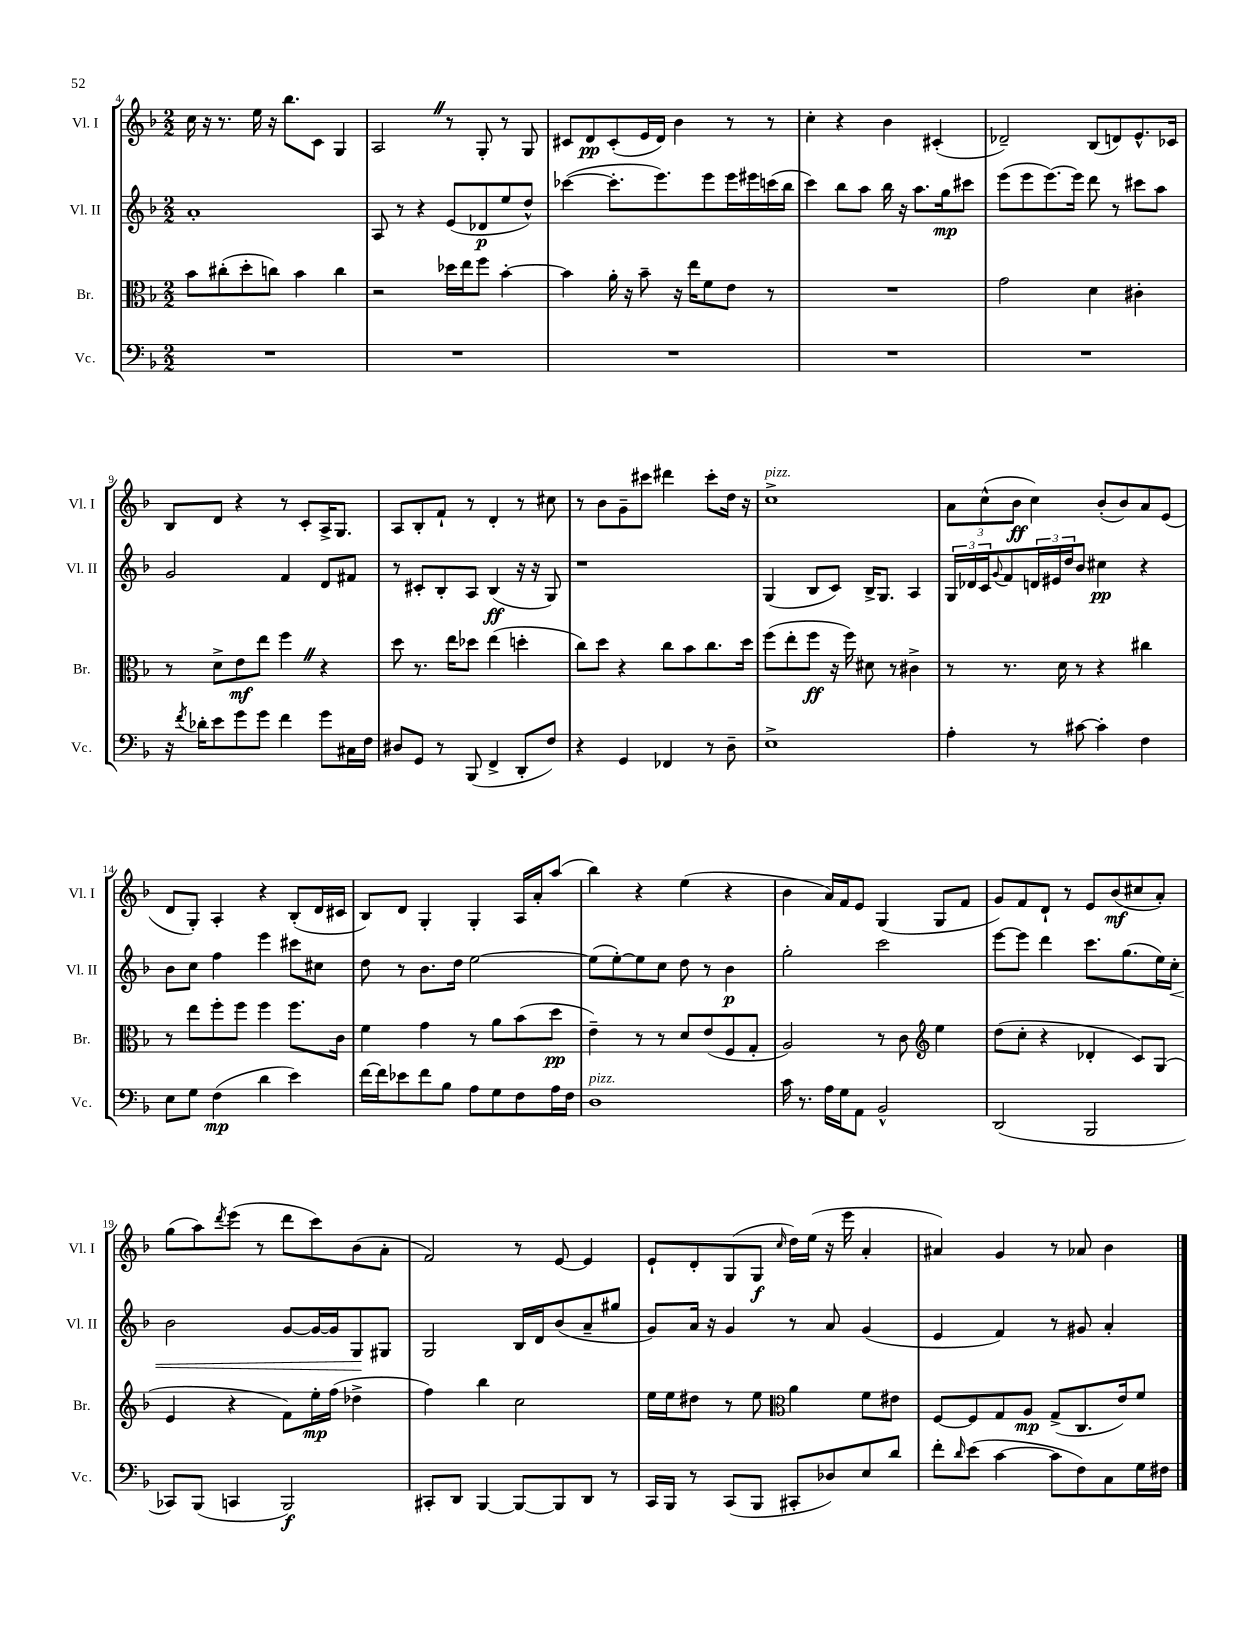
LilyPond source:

<<
\new StaffGroup <<
\new Staff = "s0" \with { instrumentName = "Vl. I" shortInstrumentName = "Vl. I" } {
    \clef treble \key f \major \numericTimeSignature \time 2/2
    c''16 r16 r8. e''16 r16 bes''8. c'8 g4 |
    a2 \once \override BreathingSign.text = \markup { \musicglyph "scripts.caesura.straight" } \breathe r8 g8-. r8 g8 |
    cis'8 d'8\pp cis'8-.( e'16 d'16) bes'4 r8 r8 |
    c''4-. r4 bes'4 cis'4-.( |
    des'2--) bes8( d'8) e'8.-^ ces'16 |
    bes8 d'8 r4 r8 c'8-. a16-> g8. |
    a8 bes8-. f'8-! r8 d'4-. r8 cis''8 |
    r8 bes'8 g'8-- cis'''8 dis'''4 cis'''8-. d''16 r16 |
    c''1->^\markup { \italic "pizz." } |
    \tuplet 3/2 { a'8 c''8-^( bes'8\ff } c''4) bes'8-.( bes'8) a'8 e'8( |
    d'8 g8-.) a4-. r4 bes8-.( d'16 cis'16 |
    bes8) d'8 g4-. g4-. a16 a'16-. a''8( |
    bes''4) r4 e''4( r4 |
    bes'4 a'16) f'16 e'8 g4( g8 f'8 |
    g'8) f'8 d'8-! r8 e'8 bes'8\mf( cis''8 a'8-.) |
    g''8( a''8) \acciaccatura { d'''8 } e'''8( r8 d'''8 c'''8) bes'8( a'8-. |
    f'2) r8 e'8~ e'4 |
    e'8-! d'8-. g8( g8\f \grace { c''16 } d''16) e''16( r16 e'''16 a'4-. |
    ais'4) g'4 r8 aes'8 bes'4 \bar "|." |
}
\new Staff = "s1" \with { instrumentName = "Vl. II" shortInstrumentName = "Vl. II" } {
    \clef treble \key f \major \numericTimeSignature \time 2/2
    a'1-. |
    a8 r8 r4 e'8( des'8\p e''8 d''8-^) |
    ces'''4~( ces'''8.-. e'''8.) e'''8 e'''16 eis'''16 c'''16( bes''16 |
    c'''4) bes''8 a''8 bes''16 r16 a''8. g''16\mp cis'''8 |
    e'''8( e'''8 e'''8.~) e'''16 d'''8 r8 cis'''8 a''8 |
    g'2 f'4 d'8 fis'8 |
    r8 cis'8-. bes8-. a8 bes4\ff( r16 r16 g8) |
    r1 |
    g4( bes8 c'8) bes16-> g8. a4 |
    \tuplet 3/2 { g16 des'16 c'16 } \appoggiatura { g'8 } f'8 \tuplet 3/2 { d'16 eis'16 d''16 } bes'8 cis''4\pp r4 |
    bes'8 c''8 f''4 e'''4 cis'''8 cis''8 |
    d''8 r8 bes'8. d''16 e''2~ |
    e''8( e''8~-.) e''8 c''8 d''8 r8 bes'4\p |
    g''2-. c'''2 |
    e'''8~ e'''8 d'''4 c'''8. g''8.( e''16) c''16-.\< |
    bes'2 g'8~ g'16~ g'16 g8\! gis8 |
    g2 bes16 d'16 bes'8( a'8-- gis''8 |
    g'8) a'16 r16 g'4 r8 a'8 g'4( |
    e'4 f'4) r8 gis'8 a'4-. \bar "|." |
}
\new Staff = "s2" \with { instrumentName = "Br." shortInstrumentName = "Br." } {
    \clef alto \key f \major \numericTimeSignature \time 2/2
    bes'8 cis''8-.( d''8-. c''8) bes'4 c''4 |
    r2 des''16 e''16 f''8 bes'4~-. |
    bes'4 a'16-. r16 bes'8-- r16 e''16 f'8 e'8 r8 |
    R1 |
    g'2 d'4 cis'4-. |
    r8 d'8-> e'8\mf e''8 f''4 \once \override BreathingSign.text = \markup { \musicglyph "scripts.caesura.straight" } \breathe r4 |
    d''8 r8. e''16 des''8 e''4( d''4-. |
    c''8) d''8 r4 c''8 bes'8 c''8. d''16 |
    f''8( e''8-. f''8\ff r16 f''16) dis'8 r8 cis'4-> |
    r8 r8. d'16 r8 r4 cis''4 |
    r8 e''8 f''8-. f''8 f''4 f''8. c'16 |
    f'4 g'4 r8 a'8 bes'8( d''8\pp |
    e'4--) r8 r8 d'8 e'8( f8 g8-. |
    a2) r8 c'8 \clef treble e''4 |
    d''8( c''8-. r4 des'4-. c'8) g8( |
    e'4 r4 f'8) e''16-.\mp f''16( des''4-> |
    f''4) bes''4 c''2 |
    e''16 e''16 dis''8 r8 e''8 \clef alto a'4 f'8 eis'8 |
    f8~ f8 g8 a8\mp g8->( c8. e'16) f'8 \bar "|." |
}
\new Staff = "s3" \with { instrumentName = "Vc." shortInstrumentName = "Vc." } {
    \clef bass \key f \major \numericTimeSignature \time 2/2
    R1 |
    R1 |
    R1 |
    R1 |
    R1 |
    r16 \acciaccatura { f'8 } des'16-. e'8 g'8 g'8 f'4 g'8 cis16 f16 |
    dis8 g,8 r8 bes,,8( f,4-> d,8-. f8) |
    r4 g,4 fes,4 r8 d8-- |
    e1-> |
    a4-. r8 cis'8~ cis'4-. f4 |
    e8 g8 f4\mp( d'4 e'4) |
    f'16~ f'16 ees'8 f'8 bes8 a8 g8 f8 a16 f16 |
    d1^\markup { \italic "pizz." } |
    c'16 r8. a16 g16 a,8 bes,2-^ |
    d,2( bes,,2 |
    ces,8) bes,,8( c,4 bes,,2\f) |
    cis,8-. d,8 bes,,4~ bes,,8~ bes,,8 d,8 r8 |
    c,16 bes,,16 r8 c,8( bes,,8 cis,8-. des8) e8 d'8 |
    f'8-. \grace { d'16 } e'8( c'4~ c'8 f8) c8 g16 fis16 \bar "|." |
}
>>
>>
\layout { \context { \Score currentBarNumber = #4 } }
